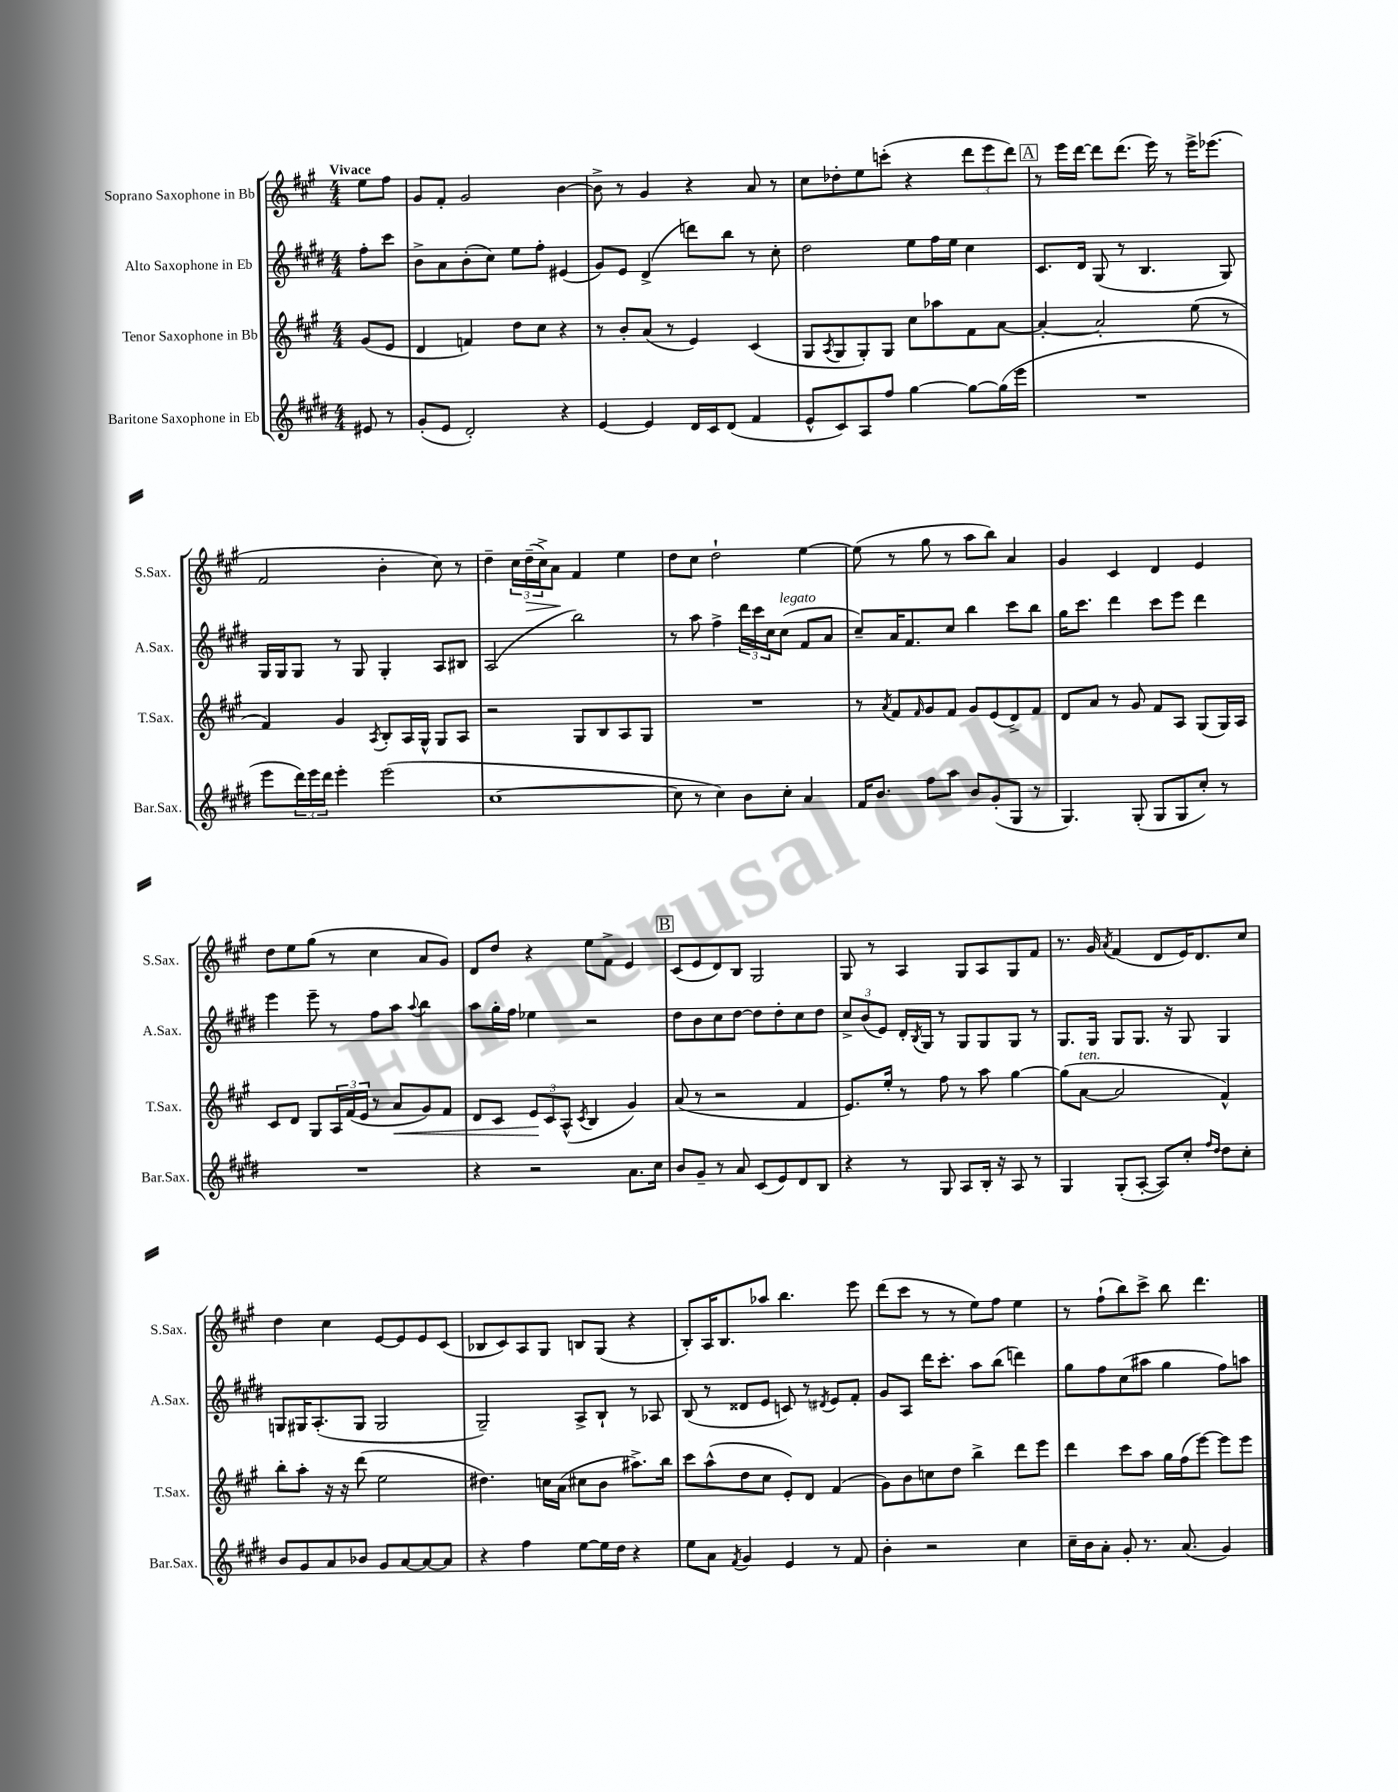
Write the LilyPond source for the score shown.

<<
\new StaffGroup <<
\new Staff = "s0" \with { instrumentName = "Soprano Saxophone in Bb" shortInstrumentName = "S.Sax." } {
    \clef treble \key a \major \numericTimeSignature \time 4/4 \partial 4 \tempo "Vivace"
    e''8 fis''8 |
    gis'8 fis'8-. gis'2 b'4~ |
    b'8-> r8 gis'4 r4 a'8 r8 |
    cis''8 des''8-. e''8 c'''8-.( r4 \tuplet 3/2 { d'''8 e'''8 d'''8) } |
    \mark \markup { \box "A" } r8 e'''16 d'''16~ d'''8 d'''8.( e'''16) r8 e'''16-> ees'''8.( |
    fis'2 b'4-. cis''8) r8 |
    d''4-- \tuplet 3/2 { cis''16 d''16--\>( cis''16->) } a'8\! fis'4 e''4 |
    d''8 cis''8 d''2-! e''4~ |
    e''8( r8 gis''8 r8 a''8 b''8) a'4 |
    gis'4 cis'4 d'4 e'4 |
    d''8 e''8 gis''8( r8 cis''4 a'8 gis'8) |
    d'8 d''8 r4 e''8 fis'8-> e'4 |
    \mark \markup { \box "B" } cis'8( e'8 d'8) b8 gis2 |
    gis8 r8 a4 gis8 a8 gis8 fis'8 |
    r8. gis'16 \acciaccatura { a'8 } fis'4( d'8 e'16) d'8. cis''8 |
    d''4 cis''4 e'8~ e'8 e'8 cis'8( |
    bes8 cis'8) a8 gis8 b8 gis8( r4 |
    b8-.) a16 b8. aes''8 b''4. e'''8 |
    d'''8( cis'''8 r8 r8 e''8) fis''8 e''4 |
    r8 fis''8-!( b''8) cis'''8-> b''8 d'''4. \bar "|." |
}
\new Staff = "s1" \with { instrumentName = "Alto Saxophone in Eb" shortInstrumentName = "A.Sax." } {
    \clef treble \key e \major \numericTimeSignature \time 4/4 \partial 4
    fis''8-. cis'''8 |
    b'8-> a'8 b'8-.( cis''8) e''8 fis''8-. eis'4( |
    gis'8) e'8 dis'4->( d'''8) b''8 r8 cis''8-. |
    dis''2 e''8 fis''16 e''16 cis''4 |
    \mark \markup { \box "A" } cis'8. dis'16 gis8( r8 b4. gis8) |
    gis16 gis16 gis8 r8 gis8 gis4-. a8 bis8 |
    a2( b''2) |
    r8 a''8 fis''4-> \tuplet 3/2 { dis'''16 cis'''16 cis''16 } cis''8^\markup { \italic "legato" }( fis'8 a'8 |
    cis''8--) a'16 fis'8. cis''8 b''4 cis'''8 b''8 |
    gis''16 cis'''8. dis'''4 cis'''8 e'''8 dis'''4 |
    e'''4 e'''8-- r8 fis''8 a''8 \appoggiatura { a''8 } b''4 |
    a''8 gis''16-. fis''16 ees''4 r2 |
    \mark \markup { \box "B" } dis''8 b'8 cis''8 dis''8~ dis''8 dis''8-. cis''8 dis''8 |
    \tuplet 3/2 { cis''8-> b'8( e'8) } dis'16-. \acciaccatura { b8 } gis16 r8 gis8 gis8 gis8 r8 |
    gis8. gis16 gis8 gis8. r16 gis8 gis4 |
    g8 gis16 a8.-.( gis8 gis2 |
    gis2--) a8-> b8-! r8 aes8 |
    b8( r8 disis'8 e'8 c'8) r8 \acciaccatura { dis'8 } e'8 fis'8-. |
    gis'8 a8 dis'''16 cis'''8.-. a''8 b''8( d'''4) |
    gis''8 fis''8 cis''8( ais''8 gis''4 fis''8) a''8 \bar "|." |
}
\new Staff = "s2" \with { instrumentName = "Tenor Saxophone in Bb" shortInstrumentName = "T.Sax." } {
    \clef treble \key a \major \numericTimeSignature \time 4/4 \partial 4
    gis'8( e'8 |
    d'4 f'4) d''8 cis''8 r4 |
    r8 b'8-. a'8( r8 e'4) cis'4( |
    gis8 \acciaccatura { a8 } gis8 gis8-.) gis8 cis''8 aes''8 fis'8 a'8~ |
    \mark \markup { \box "A" } a'4~-. a'2-. e''8( r8 |
    fis'4) gis'4 \acciaccatura { a8 } b8-. a16 gis16-^ gis8 a8 |
    r2 gis8 b8 a8 gis8 |
    R1 |
    r8 \acciaccatura { a'8 } fis'8 \grace { fis'16 } gis'8 fis'8 gis'8 e'8( d'8->) fis'8 |
    d'8 a'8 r8 gis'8 fis'8 a8 gis8( gis16) a16 |
    cis'8 d'8 gis8 \tuplet 3/2 { a16 fis'16( e'16 } r8 a'8\< gis'8) fis'8 |
    d'8 cis'8 \tuplet 3/2 { e'8\! cis'8 a8-^( } \acciaccatura { cis'8 } b4 gis'4) |
    \mark \markup { \box "B" } a'8( r8 r2 fis'4 |
    e'8.) e''16-. r8 fis''8 r8 a''8 gis''4~ |
    gis''8( a'8~^\markup { \italic "ten." } a'2 fis'4-^) |
    b''8-. a''8-. r16 r16 d'''8( e''2 |
    dis''4.) c''16 a'16( cis''8 b'8 ais''8.->) b''16 |
    cis'''8 a''8-^( d''8 cis''8 e'8-.) d'8 fis'4( |
    gis'8) b'8 c''8 d''8 b''4-> d'''8 e'''8 |
    d'''4 cis'''8 a''8 gis''16 fis''16( e'''8~) e'''8 e'''8 \bar "|." |
}
\new Staff = "s3" \with { instrumentName = "Baritone Saxophone in Eb" shortInstrumentName = "Bar.Sax." } {
    \clef treble \key e \major \numericTimeSignature \time 4/4 \partial 4
    eis'8 r8 |
    gis'8-.( e'8 dis'2-.) r4 |
    e'4~ e'4 dis'16 cis'16 dis'8( fis'4 |
    e'8-^ cis'8) a8 fis''8 gis''4~ gis''8~ gis''16( e'''16 |
    \mark \markup { \box "A" } R1 |
    e'''8 \tuplet 3/2 { dis'''16) e'''16 dis'''16 } e'''4-. e'''2( |
    cis''1~ |
    cis''8 r8 cis''4) b'8 cis''8-. a'4 |
    fis'16 b'8. fis''8 a''8 b'8 gis'8-.( gis8 r8 |
    gis4.) gis8-.( gis8 gis8 cis''8-.) r8 |
    R1 |
    r4 r2 a'8. cis''16 |
    \mark \markup { \box "B" } b'8 gis'8-- r8 a'8 cis'8( e'8) dis'8 b8 |
    r4 r8 gis8 a8 b16-. r16 a8 r8 |
    gis4 gis8-.( a8~-. a8) cis''8-. \grace { fis''16 dis''16 } dis''8 cis''8-. |
    b'8 gis'8 a'8 bes'8 gis'8 a'8~ a'8~ a'8 |
    r4 fis''4 e''8~ e''16 dis''16 r4 |
    e''8 a'8 \acciaccatura { fis'8 } gis'4 e'4 r8 fis'8 |
    b'4-. r2 cis''4 |
    cis''16-- b'16 a'8-. gis'8-. r8. a'8.( gis'4) \bar "|." |
}
>>
>>
\layout { \context { \Score \remove "Bar_number_engraver" } }
